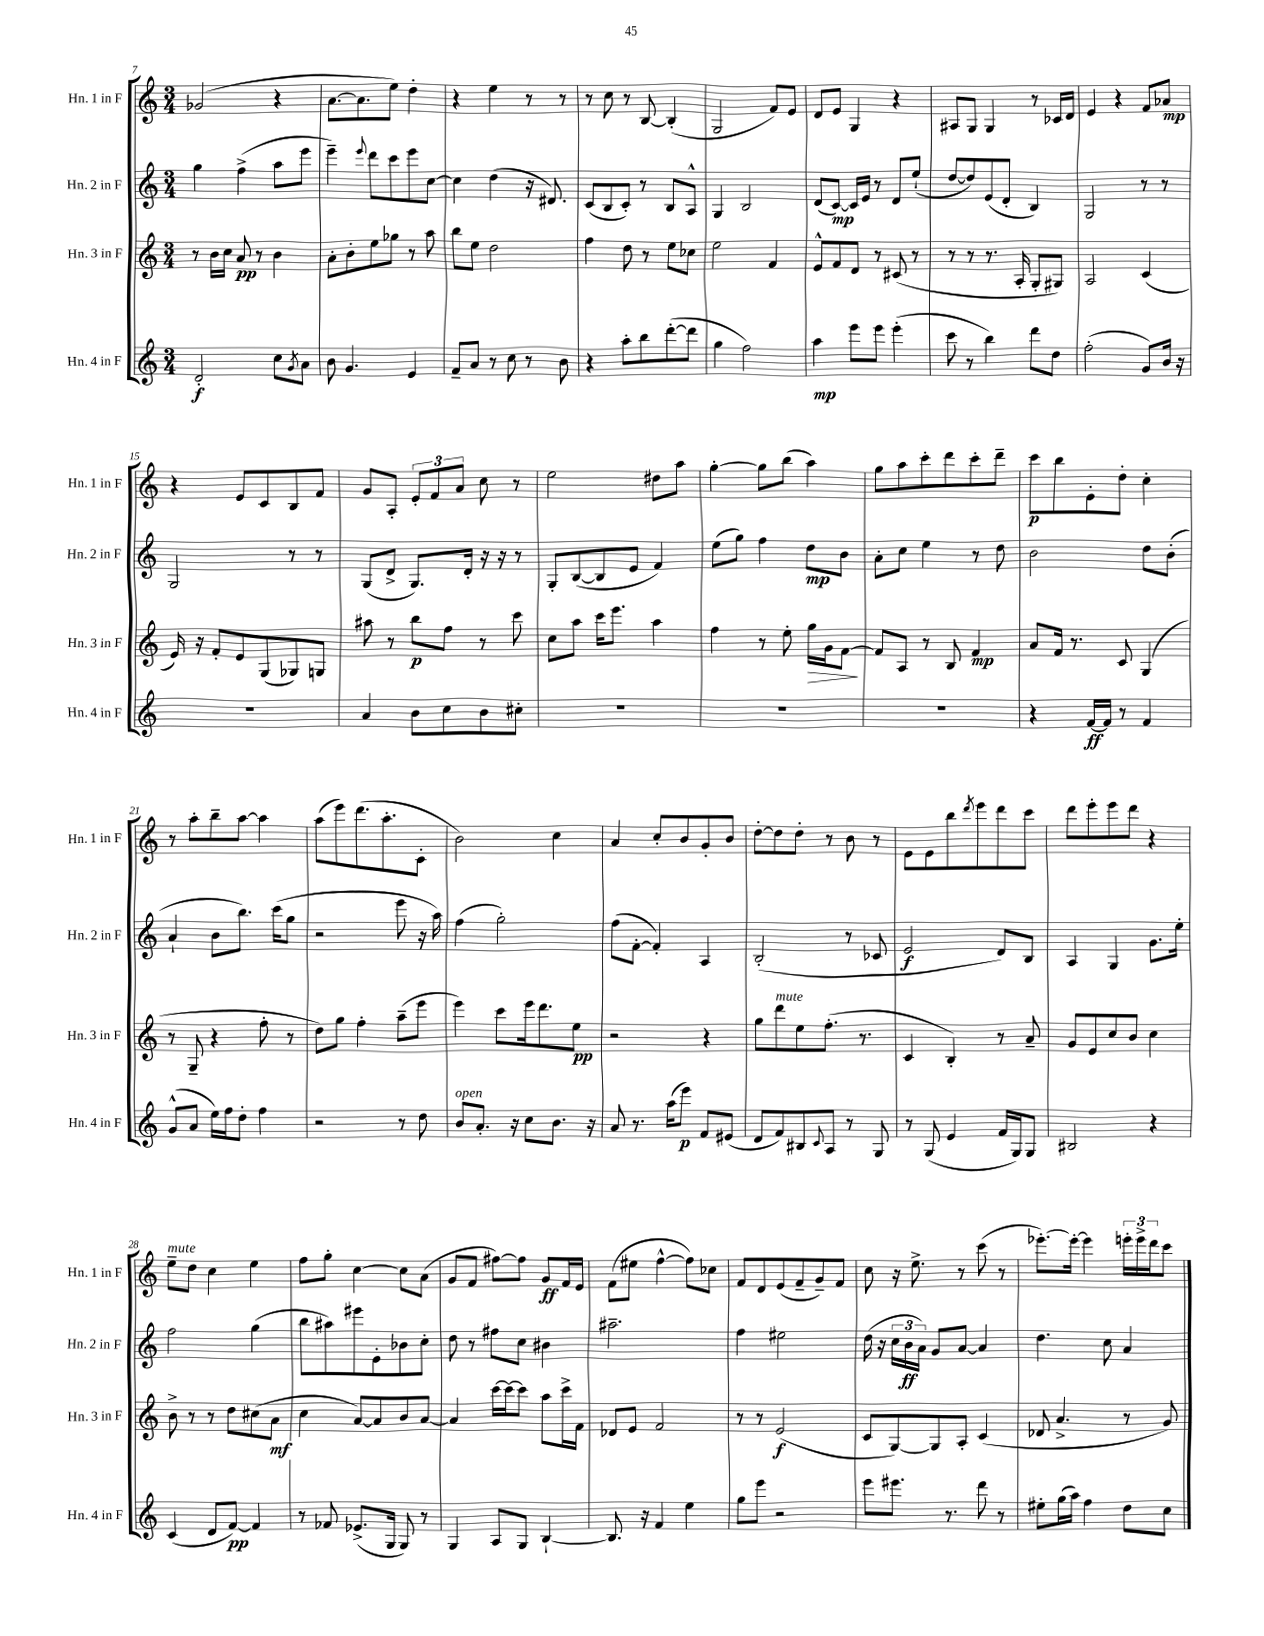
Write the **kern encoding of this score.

**kern	**kern	**kern	**kern
*staff4	*staff3	*staff2	*staff1
*clefG2	*clefG2	*clefG2	*clefG2
*k[]	*k[]	*k[]	*k[]
*M3/4	*M3/4	*M3/4	*M3/4
2d'	8r	4gg	(2g-
.	16b	.	.
.	16cc	.	.
.	8a	(4ff^	.
.	8r	.	.
8cc	4b	8aa	4r
8qg	.	.	.
8a	.	8eee	.
=	=	=	=
8b	8a'	4eee~)	[8.a
4.g	8b'	.	.
.	.	.	8.a]
.	.	8qqeee	.
.	8ee	8ddd	.
.	8gg-	8ccc	8ee)
4e	8r	8eee	4dd'
.	8aa	[8cc	.
=	=	=	=
8f~	8bb	4cc]	4r
8a	8ee	.	.
8r	2dd	(4dd	4ee
8cc	.	.	.
8r	.	16r	8r
.	.	8.d#)	.
8b	.	.	8r
=	=	=	=
4r	4ff	(8c	8r
.	.	8B	8cc
8aa'	8dd	8c')	8r
8bb	8r	8r	[8B
([8ddd'	8ee	8B	(4B']
8ddd]	8cc-	8A^^	.
=	=	=	=
4gg	2ee	4G	2G
2ff)	.	2B	.
.	4f	.	8f)
.	.	.	8e
=	=	=	=
4aa	8e^^	(8d	8d
.	8f	[8c)	8e
8eee	8d	16c]	4G
.	.	16e	.
8eee	8r	8r	.
(4eee'	(8c#	8d	4r
.	8r	(8ee`	.
=	=	=	=
8ccc	8r	[8dd	8A#
8r	8r	8dd])	8G
4bb)	8.r	(8e	4G
.	.	8d'	.
.	16A'	.	.
8ddd	8G'	4B)	8r
8dd	8G#)	.	16c-
.	.	.	16d
=	=	=	=
(2ff'	2A	2G	4e
.	.	.	4r
8g)	(4c	8r	8f
16b	.	8r	8a-
16r	.	.	.
=	=	=	=
2.r	16e)	2G	4r
.	16r	.	.
.	8f'	.	.
.	8e	.	8e
.	(8G	.	8c
.	8G-)	8r	8B
.	8G	8r	8f
=	=	=	=
4a	8aa#	(8G	8g
.	8r	8d^	8A'
8b	8bb	8.G)	12e'
.	.	.	12f
8cc	8ff	.	.
.	.	.	12a
.	.	16d'	.
8b	8r	16r	8cc
.	.	16r	.
8cc#'	8ccc	8r	8r
=	=	=	=
2.r	8cc	8G'	2ee
.	8aa	([8B	.
.	16ccc	8B]	.
.	8.eee	.	.
.	.	8e	.
.	4aa	4f)	8dd#
.	.	.	8aa
=	=	=	=
2.r	4ff	(8ee	[4gg'
.	.	8gg)	.
.	8r	4ff	8gg]
.	8ee'	.	(8bb
.	16gg	8dd	4aa)
.	16g	.	.
.	[8f	8b	.
=	=	=	=
2.r	8f]	8a'	8gg
.	8A	8cc	8aa
.	8r	4ee	8ccc'
.	8B	.	8ddd
.	4f	8r	8ccc'
.	.	8dd	8ddd~
=	=	=	=
4r	8a	2b	8ccc
.	16f	.	8bb
.	8.r	.	.
[16f	.	.	8e'
16f]	.	.	.
8r	8c	.	8dd'
4f	(4G	8dd	4cc'
.	.	(8b'	.
=	=	=	=
(8g^^	8r	4a`	8r
8a	8G~	.	8aa'
16ee)	4r	8b	8bb~
16ff	.	.	.
8dd'	.	8.bb)	[8aa
4ff	8ff'	.	4aa]
.	.	(16ccc	.
.	8r	8gg	.
=	=	=	=
2r	8dd)	2r	(8aa
.	8gg	.	8eee)
.	4ff'	.	(8.ddd
.	.	.	8.aa'
8r	(8aa~	8eee	.
8dd	8eee	16r	8c'
.	.	16aa)	.
=	=	=	=
8b	4eee)	(4ff	2b)
8.a'	.	.	.
.	8ccc	2gg')	.
16r	.	.	.
8cc	16eee	.	.
.	8.ddd	.	.
8.b	.	.	4cc
.	8ee	.	.
16r	.	.	.
=	=	=	=
8a	2r	(8ff	4a
8.r	.	[8f'	.
.	.	4f'])	8cc'
(16aa	.	.	.
8eee)	.	.	8b
8f	4r	4A	8g'
(8e#	.	.	8b
=	=	=	=
8d	8gg	(2B'	[8dd'
8f)	8ddd	.	8dd]
8B#	8ee	.	8dd'
8qqc	.	.	.
8A	(8.ff'	.	8r
8r	.	8r	8b
.	8.r	.	.
8G	.	8c-	8r
=	=	=	=
8r	4c	2e	8e
(8G	.	.	8e
4e	4B')	.	8bb
.	.	.	8qddd
.	.	.	8eee
16f	8r	8d)	8ddd
16G)	.	.	.
8G	8a~	8B	8ccc
=	=	=	=
2B#	8g	4A	8ddd
.	8e	.	8eee'
.	8cc	4G	8eee
.	8b	.	8ddd
4r	4cc	8.g	4r
.	.	16ee'	.
=	=	=	=
(4c	8b^	2ff	8ee~
.	8r	.	8dd
8d	8r	.	4cc
[8f)	8dd	.	.
4f]	(8cc#	(4gg	4ee
.	8a	.	.
=	=	=	=
8r	4cc	8bb	8ff
8f-	.	8aa#)	8gg'
(8.e-^	[8a)	8eee#	[4cc
.	8a]	8e'	.
16G	.	.	.
8G)	8b	8b-	8cc]
8r	[8a	8cc'	(8a
=	=	=	=
4G	4a]	8dd	8g
.	.	8r	8f
8A	[16ccc	8ff#	[8ff#)
.	16ccc_	.	.
8G	8ccc]	8cc	8ff#]
[4B`	8aa	4b#	8g
.	16ccc^	.	16f
.	16f	.	16e
=	=	=	=
8.B]	8d-	2.aa#~	(8f
.	8e	.	8ee#
16r	.	.	.
4f	2f	.	[4ff^^
4ee	.	.	8ff])
.	.	.	8cc-
=	=	=	=
8gg	8r	4ff	8f
8eee	8r	.	8d
2r	(2e	2ee#	(8e
.	.	.	8f~
.	.	.	8g~)
.	.	.	8f
=	=	=	=
8eee	8c	(16dd	8cc
.	.	16r	.
8.eee#	[8G)	24cc	16r
.	.	24b	.
.	.	.	8.ee^
.	.	24a)	.
.	8G]	8g	.
8.r	.	.	.
.	8A'	[8a	8r
8ddd	(4c	4a]	(8ccc
8r	.	.	8r
=	=	=	=
8ee#'	8d-	4.dd	[8.eee-')
(16gg	4.a^	.	.
16aa)	.	.	16eee-'_
4ff	.	.	4eee-]
.	.	8cc	.
8dd	8r	4a	24eee'
.	.	.	24eee^
.	.	.	24ddd
8cc	8g)	.	8ccc
==	==	==	==
*-	*-	*-	*-
